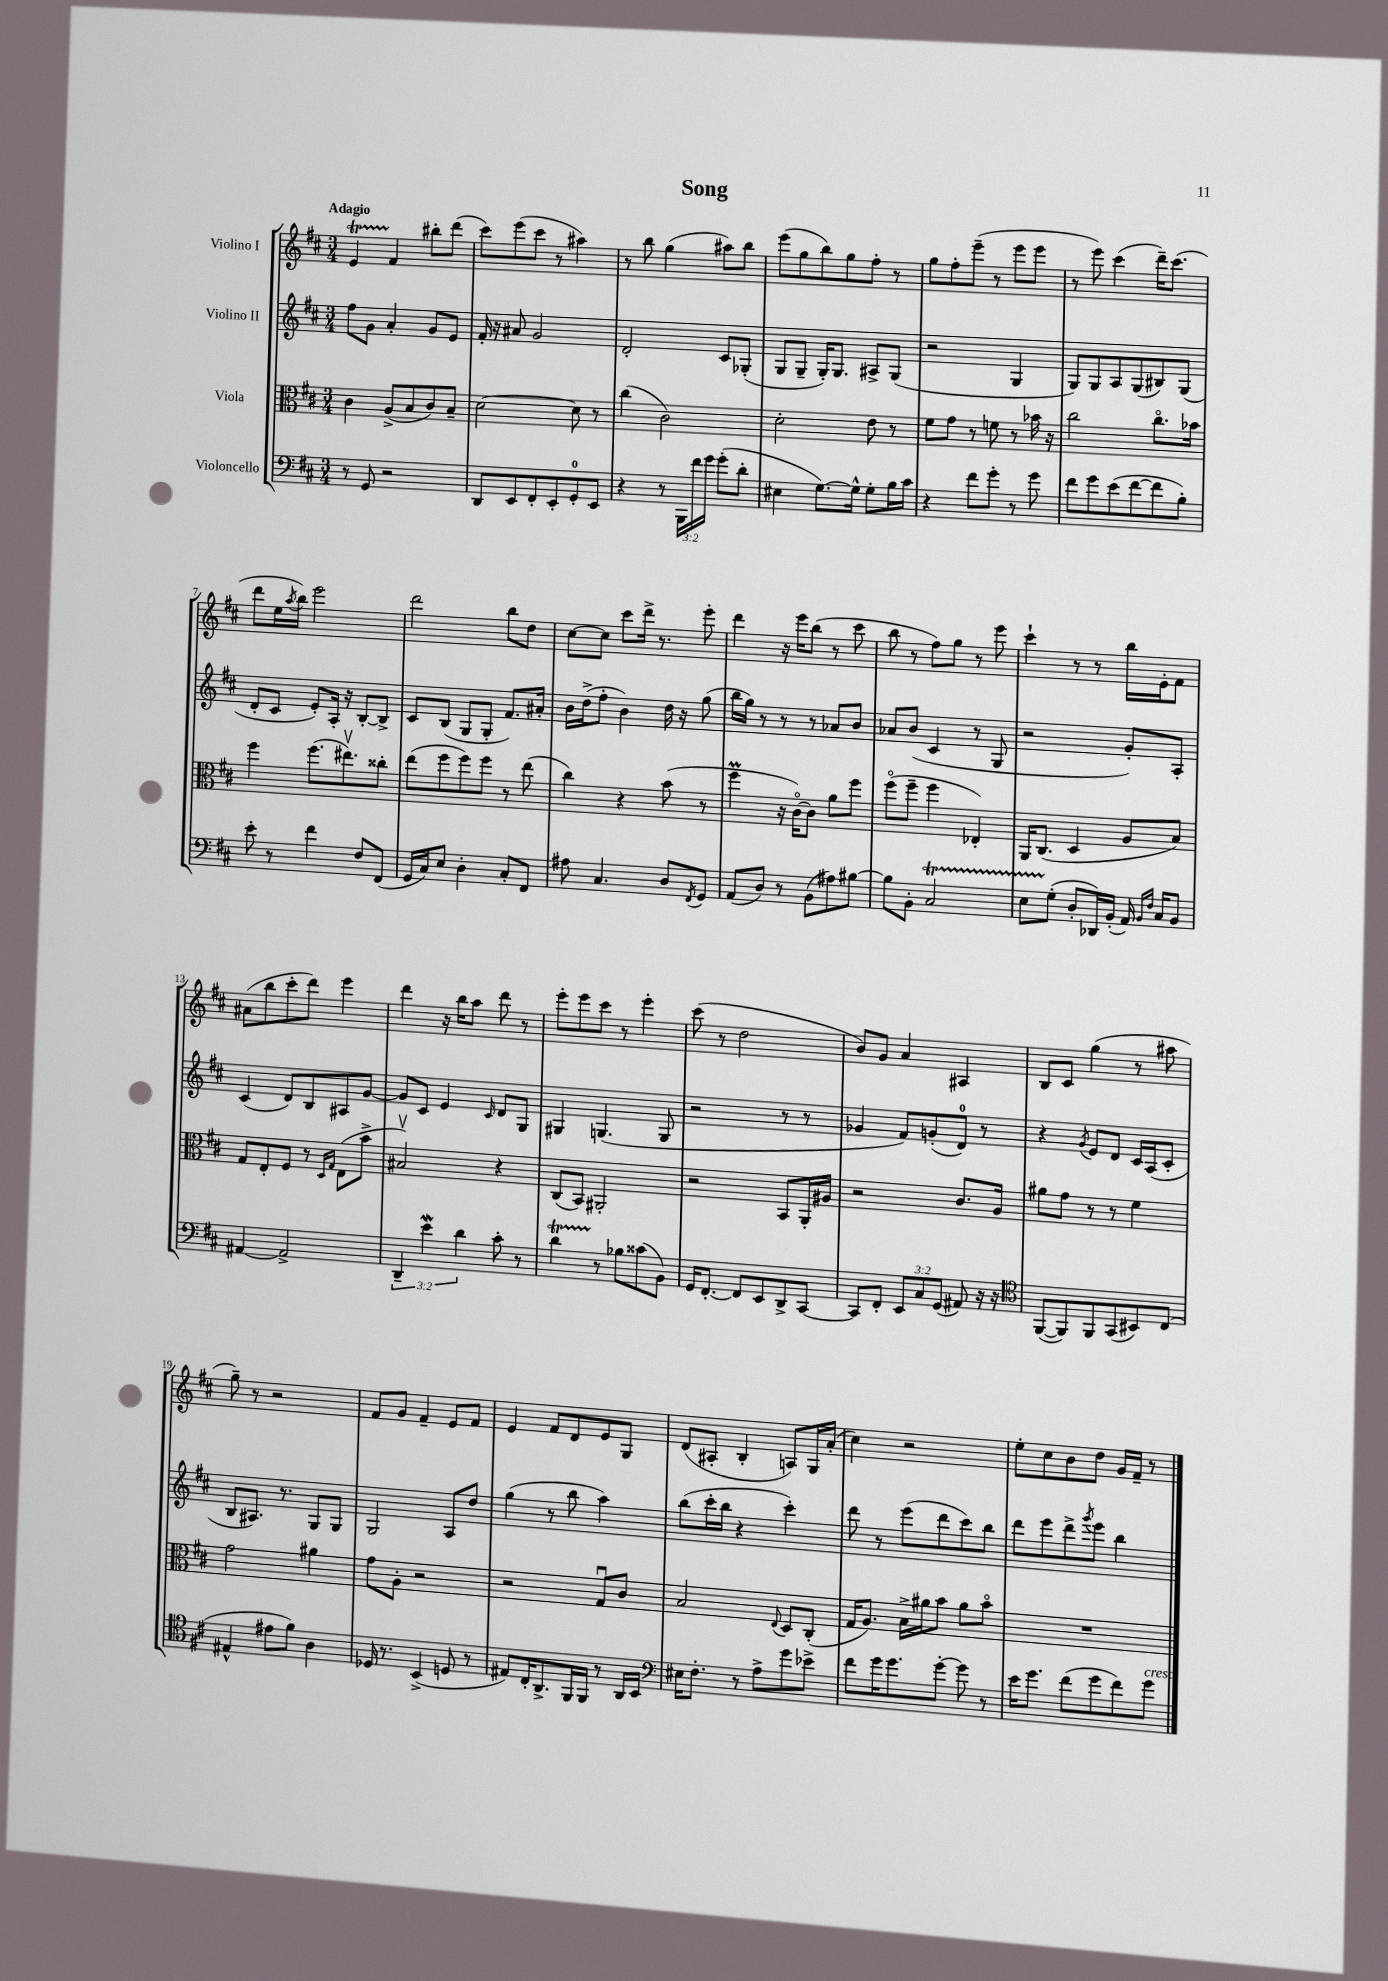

**kern	**kern	**kern	**kern
*part4	*part3	*part2	*part1
*staff4	*staff3	*staff2	*staff1
*I"Violoncello	*I"Viola	*I"Violino II	*I"Violino I
*clefF4	*clefC3	*clefG2	*clefG2
*k[f#c#]	*k[f#c#]	*k[f#c#]	*k[f#c#]
*M3/4	*M3/4	*M3/4	*M3/4
=1	=1	=1	=1
!	!	!	!LO:TX:a:B:t=Adagio
8r	4c#\	8ff#\L	4eT/
8GG/	.	8g\J	.
2r	(8A^/L	4a'/	4f#/
.	8B/	.	.
.	8c#/)	8g/L	8bb#X'\L
.	8B~/J	8e/J	(8ddd\J
=2	=2	=2	=2
8DD/L	[2d\	16f#'/	8ccc#\L)
.	.	16r	.
8EE/	.	8a#X/	(8eee\
8FF#'/	.	2g/	8ccc#\J
8EE'/	.	.	8r
8GG'/	8d\]	.	4aa#X\)
8EE/J	8r	.	.
=3	=3	=3	=3
4r	(4cc#\	2d'/	8r
.	.	.	8bb\
8r	2c#\)	.	(4gg\
24BBB\LL	.	.	.
24f#\	.	.	.
24g\JJ	.	.	.
(8g'\L	.	8c#/L	8aa#X\L)
8d'\J	.	(8G-X'/J	8bb\J
=4	=4	=4	=4
4E#X\	2d'\	8G/L	(8eee\L
.	.	8G~/J	8gg\
[8.G\L)	.	16G'/KL)	8bb\)
.	.	8.G/J	.
.	.	.	8gg\
16G^^\Jk]	.	.	.
8G'\L	8e\	8A#X^/L	8ff#'\J
16B\L	8r	(8G/J	8r
16c#\JJ	.	.	.
=5	=5	=5	=5
4r	8f#\L	2r	8gg\L
.	8g\J	.	8ff#'\
8f#\L	8r	.	(8eee~\J
8g'\J	8fn\	.	8r
8r	8r	4G/	8eee\L
8g\	16b-X\	.	8eee\J
.	16r	.	.
=6	=6	=6	=6
8f#\L	2cc#\	8G/L)	8r
8g\	.	8G/	8eee\)
(8e\	.	8A/	(4ccc#\
[8f#\	.	(8G/	.
8f#\]	8.cc#\L	8B#X/)	16ddd~\KL)
.	.	.	(8.ccc#\J
8B'\J)	.	(8G/J	.
.	16b-X\Jk	.	.
!!LO:LB:g=z
=7	=7	=7	=7
8e'\	4ff#\	8d'/L	8ddd\L
8r	.	8c#/J	16ee\L
.	.	.	8qaa/
.	.	.	16bb\JJ)
4f#\	(8.ff#\L	8e'/L)	2eee\
.	.	16A'/Jk	.
.	8.ee#Xv\)	16r	.
8F#/L	.	[8B'/L	.
(8FF#/J	8cc##X'\J	8B^/J]	.
=8	=8	=8	=8
16GG/LL	(8ee\L	8c#/L	2ddd\
16C#/J)	.	.	.
8E/J	8ff#\	(8B/J	.
4D'\	8ff#\)	8G/L	.
.	8ff#\J	8G'/J	.
8C#'/L	8r	8.f#/L)	8bb\L
8FF#/J	(8ee\	.	8dd\J
.	.	16a#X'/Jk	.
=9	=9	=9	=9
8A#X\	4cc#\)	16b\LL	[8cc#\L
.	.	(16dd^\J	.
4.C#/	.	8ff#'\J	8cc#\J]
.	4r	4b\)	8ccc#\L
.	.	.	16ddd^\Jk
.	.	.	8.r
8D/L	(8b\	16dd\	.
.	.	16r	.
8qFF#/	.	.	.
8GG/J	8r	(8gg\	8eee'\
=10	=10	=10	=10
(8AA/L	4ff#m\	16bb\LL	4ddd\
.	.	16gg\JJ)	.
8D/J)	.	8r	.
8r	16r	8r	16r
.	[16c#\KL)	.	16eee\KL
(8BB\L	8c#\J]	8r	(8bb\J
8A#X\)	8a\L	8a-X/L	8r
[8B#X\J	8ff#\J	8b/J	8ccc#\
=11	=11	=11	=11
8B#\L]	(8ff#\L	8a-X/L	8bb\
8BB'\J	8ff#~\J	(8b/J	8r
2C#t/	4ff#\	4c#/	8ff#\L)
.	.	.	8gg\J
.	4E-X'/)	8r	8r
.	.	8G/	8eee\
=12	=12	=12	=12
8ETTT\L	16AA/KL	2r	4ccc#`\
.	(8.C#/J	.	.
(8G'\J	.	.	.
8D'/L	4D/	.	8r
16DD-X/L)	.	.	8r
(16BB'/JJ	.	.	.
16AA/)	8A/L	8g'/L)	16bb\LL
16qqBB/LL	.	.	.
16qqF#/JJ	.	.	.
16C#/KL	.	.	16e'\J
8BB/J	8B/J)	8A'/J	8f#\J
!!LO:LB:g=z
=13	=13	=13	=13
[4AA#X/	8G/L	(4c#/	(8a#X\L
.	8E'/	.	8bb\
2AA#^/]	8F#/J	8d/L)	8ccc#'\
.	8r	8B/	8ddd\J)
.	16qqD/LL	.	.
.	16qqG/JJ	.	.
.	(8E\L	8A#X/	4eee\
.	8b^\J	[8g/J	.
=14	=14	=14	=14
6DD~/	2B#Xv/)	8g/L]	4ddd\
.	.	8c#/J	.
6eW\	.	.	.
.	.	4e/	16r
.	.	.	16bb\KL
6d\	.	.	.
.	.	.	8aa\J
.	.	16qqc#/	.
8c#'\	4r	8d/L	8ddd\
8r	.	8G/J	8r
=15	=15	=15	=15
4dT\	(8C#/L	4G#X/	8eee'\L
.	8BB/J)	.	8eee\
8r	2AA#X'/	(4.Gn/	8ccc#\J
8B-X\L	.	.	8r
(8c##X\	.	.	4eee'\
8BB\J)	.	8G/	.
=16	=16	=16	=16
16GG/KL	2r	2r	(8ccc#\
[8.FF#'/J	.	.	.
.	.	.	8r
8FF#/L]	.	.	2dd\
8EE/	.	.	.
8DD^/	8BB/L	8r	.
[8CC#/J	16AA'/L	8r	.
.	16A#X/JJ	.	.
=17	=17	=17	=17
8CC#/L]	2r	4g-X/	8b/L)
8FF#'/J	.	.	8g/J
12EE/L	.	8f#/L)	4a/
12C#/	.	.	.
.	.	(8gn'/	.
(12GG/J	.	.	.
8AA#X/)	8.c#/L	8d/J)	4A#X/
16r	.	8r	.
16r	16A/Jk	.	.
=18	=18	=18	=18
*clefC4	*	*	*
([8FF#/L	8a#X\L	4r	8B/L
8FF#/])	8g\J	.	8c#/J
.	.	8qg/	.
8FF#/	8r	8e/L	(4gg\
(8GG/	8r	8d/J	.
8BB#X/)	4f#\	16c#/LL	8r
.	.	(16A/J	.
(8C#/J	.	8c#'/J	8aa#X\
!!LO:LB:g=z
=19	=19	=19	=19
4E#X^^/	2g\	8B/L	8gg~\)
.	.	8.A#X/J)	8r
8e#X\L	.	.	2r
.	.	8.r	.
8f#\J)	.	.	.
4A\	4a#X\	8G/L	.
.	.	8G/J	.
=20	=20	=20	=20
16D-X/	8g\L	2G/	8f#/L
8.r	.	.	.
.	8A'\J	.	8g/J
(4BB^/	2r	.	4f#~/
8Dn/	.	8A/L	8e/L
8r	.	8dd/J	8f#/J
=21	=21	=21	=21
8E#X/L)	2r	(4gg\	4e/
16C#'/K	.	.	.
8.AA^/	.	.	.
.	.	8r	8f#/L
16FF#/L	.	8bb\	8d/
16FF#/JJ	.	.	.
8r	8Gu/L	4aa\)	8e/
16AA/LL	8c#/J	.	8G/J
16BB/JJ	.	.	.
=22	=22	=22	=22
*clefF4	*	*	*
16E#X\KL	2B/	(8bb\L	(8d/L
8.F#'\J	.	.	.
.	.	16ccc#'\L	8A#X'/J
.	.	16bb\JJ	.
8r	.	4r	4B'/
8A^\L	.	.	.
.	8qqE/	.	.
8g\	8D/L	4ccc#'\)	8An/L)
8e-X^\J	(8C#'/J	.	16G/L
.	.	.	(16a'/JJ
=23	=23	=23	=23
8f#\L	16G/KL	8ddd\	4cc#\)
.	8.A/J)	.	.
16g\K	.	8r	.
8.g\	.	.	.
.	16B^\LL	(8eee\L	2r
.	16a#X\J	.	.
[8g'\J	8b\J	8ddd\	.
8g\]	8a#\L	8ccc#\)	.
8r	8b\J	8bb\J	.
=24	=24	=24	=24
16e\KL	2.r	8ddd\L	8ee'\L
8.g\J	.	.	.
.	.	8eee\	8cc#\
(8f#\L	.	8ddd^\	8b\
.	.	8qggg/	.
8g\	.	8eee\J	8dd\J
8f#\)	.	4bb\	16g/LL
.	.	.	16f#~/JJ
!LO:TX:a:i:t=cresc.	!	!	!
8g\J	.	.	8r
==	==	==	==
*-	*-	*-	*-
